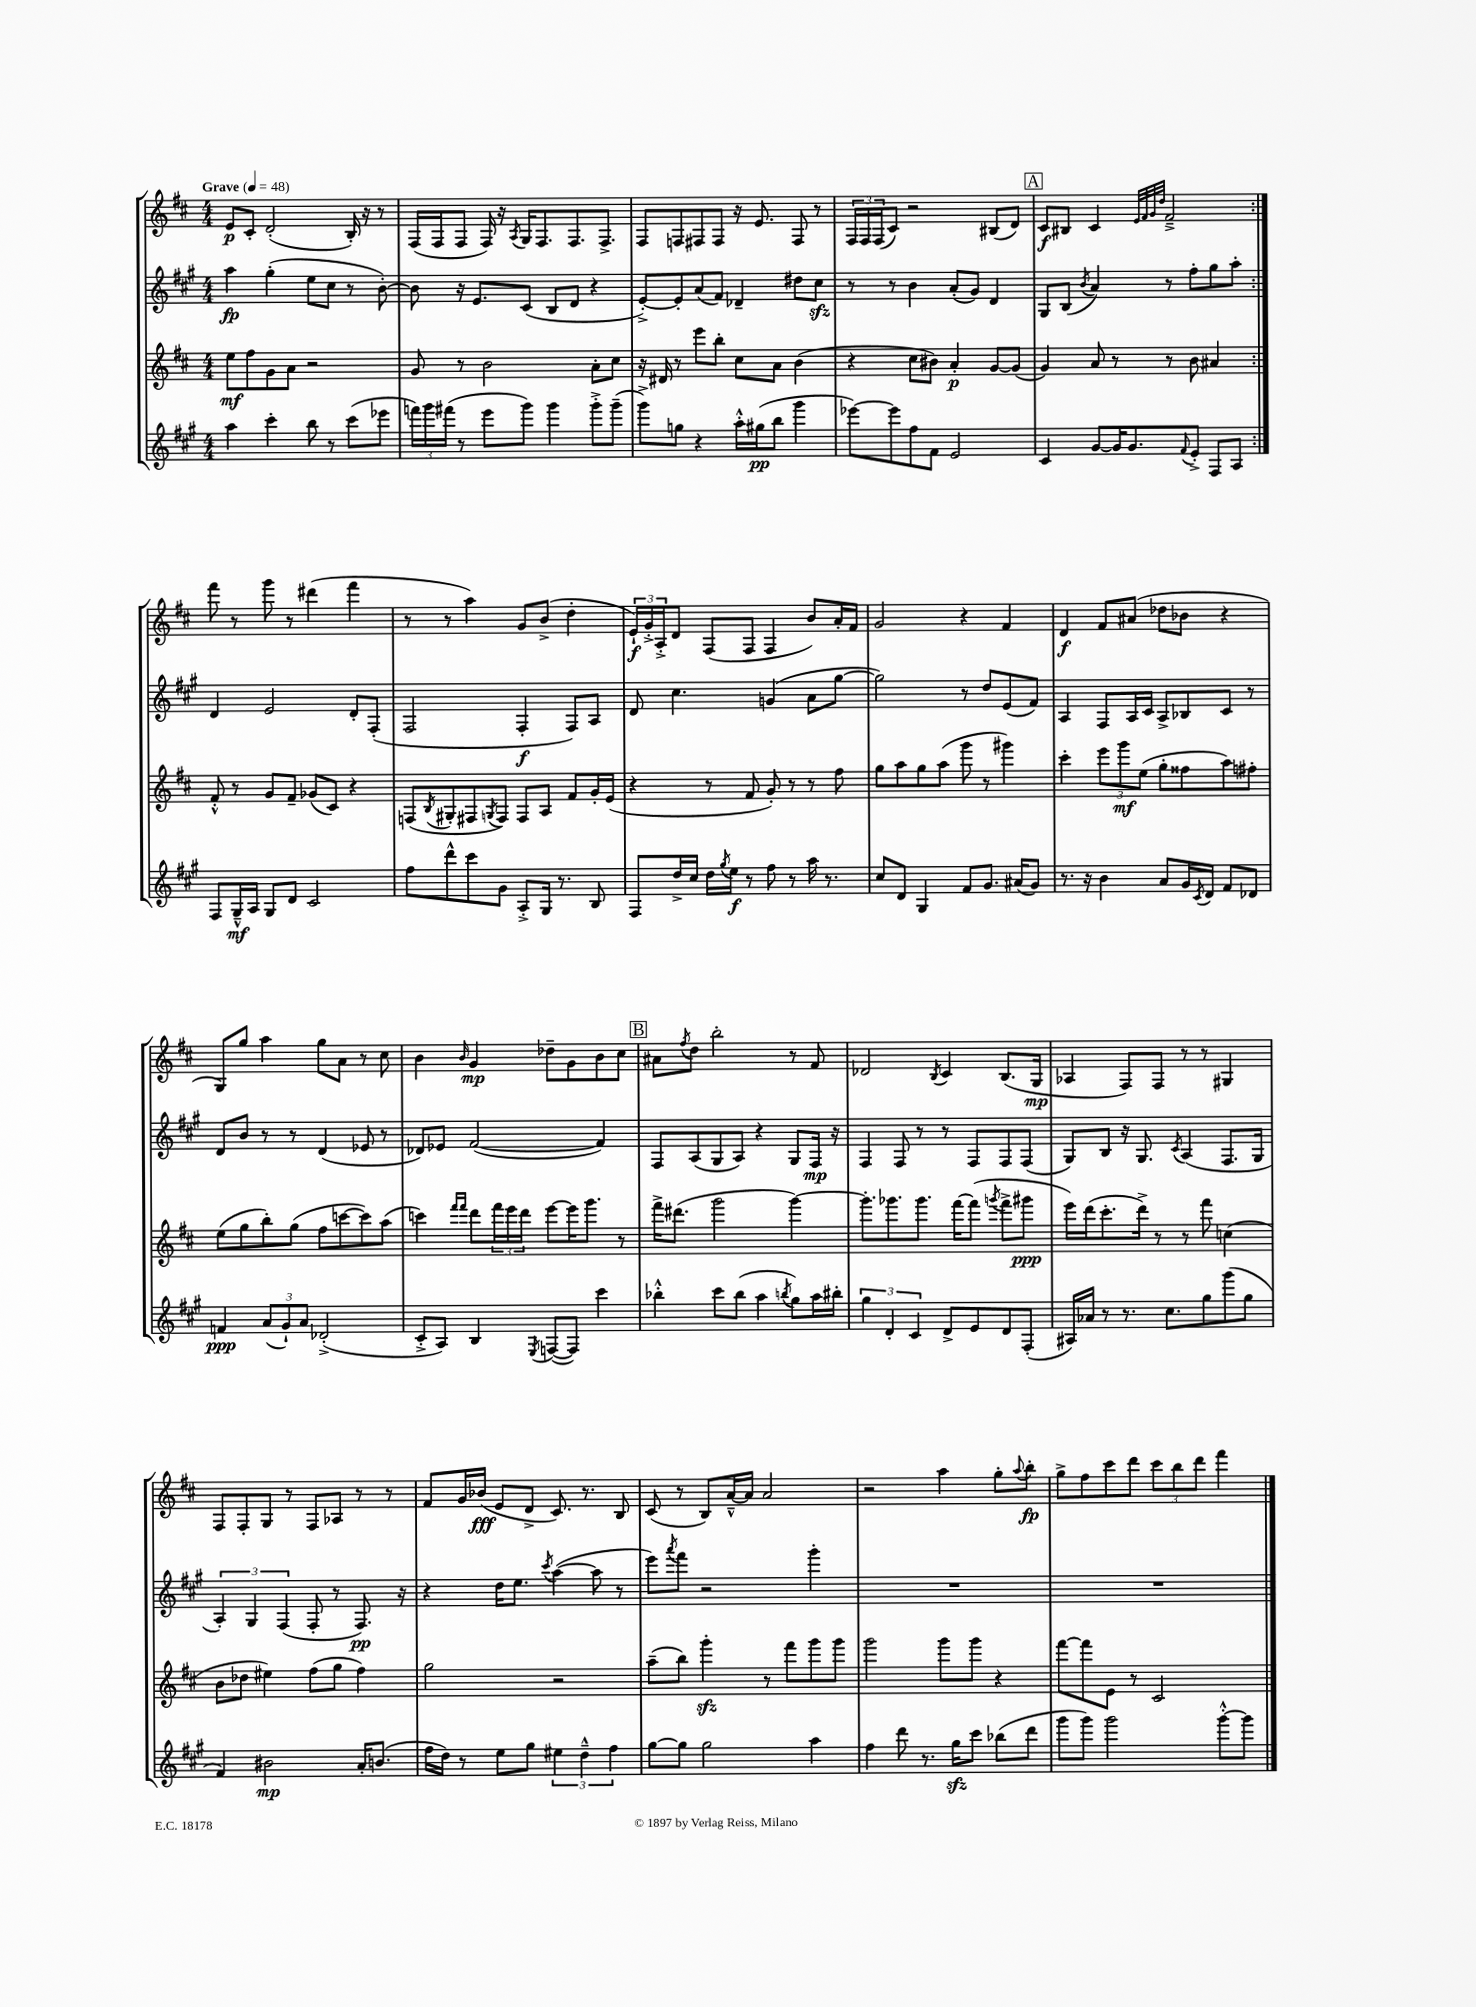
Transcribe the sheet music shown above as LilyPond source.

<<
\new StaffGroup <<
\new Staff = "s0" {
    \clef treble \key d \major \numericTimeSignature \time 4/4 \tempo "Grave" 4 = 48
    \repeat volta 2 { e'8\p cis'8-. d'2-.( b16-.) r16 r8 |
    fis16( fis16 fis8 fis16) r16 \acciaccatura { a8 } g16 fis8. fis8. fis8.-> |
    fis8 f8 fis8 fis8 r16 e'8. fis8 r8 |
    \tuplet 3/2 { fis16 fis16 fis16( } cis'8) r2 bis8( d'8) |
    \mark \markup { \box "A" } cis'8\f bis8 cis'4 \grace { e'32 fis'32 g'32 d''32 } fis'2---> | }
    fis'''8 r8 g'''8 r8 dis'''4( fis'''4 |
    r8 r8 a''4) g'8 b'8->( d''4-. |
    \tuplet 3/2 { e'16-!\f) g'16-.-> a16-.-> } d'8 fis8( fis8 fis4 b'8) a'16-. fis'16 |
    g'2 r4 fis'4 |
    d'4\f fis'8 ais'8( des''8 bes'8 r4 |
    g8) g''8 a''4 g''8 a'8 r8 cis''8 |
    b'4 \grace { b'16 } g'4\mp des''8-- g'8 b'8 cis''8 |
    \mark \markup { \box "B" } ais'8 \acciaccatura { fis''8 } d''8 b''2-. r8 fis'8 |
    des'2 \acciaccatura { b8 } cis'4 b8.( g16\mp |
    aes4 fis8) fis8 r8 r8 gis4 |
    fis8 fis8-. g8 r8 fis8 aes8 r8 r8 |
    fis'8 g'16 bes'16\fff( e'8 d'8-> cis'8.) r8. b8 |
    cis'8( r8 b8) a'16~---^ a'16 a'2 |
    r2 a''4 g''8-. \appoggiatura { a''8 } b''8-.\fp |
    g''8-> fis''8 cis'''8 d'''8 \tuplet 3/2 { cis'''8 b''8 d'''8 } fis'''4 \bar "|." |
}
\new Staff = "s1" {
    \clef treble \key a \major \numericTimeSignature \time 4/4
    \repeat volta 2 { a''4\fp gis''4-.( e''8 cis''8 r8 b'8~-.) |
    b'8 r16 e'8. cis'8( b8 d'8 r4 |
    e'8~-.->) e'8-. a'8( fis'8) des'4-- dis''8 cis''8\sfz |
    r8 r8 b'4 a'8-.( gis'8) d'4 |
    \mark \markup { \box "A" } gis8 b8( \acciaccatura { b'8 } a'4) r8 fis''8-. gis''8 a''8-. | }
    d'4 e'2 d'8-. fis8-.( |
    fis2 fis4-.\f fis8) a8 |
    d'8 cis''4. g'4( a'8 gis''8~ |
    gis''2) r8 d''8 e'8( fis'8) |
    a4 fis8 a16 cis'16 a8-> bes8 cis'8 r8 |
    d'8 b'8 r8 r8 d'4( ees'8 r8 |
    des'8) ees'8 fis'2~( fis'4) |
    \mark \markup { \box "B" } fis8 a8( gis8 a8) r4 gis8 fis16\mp r16 |
    fis4 fis8 r8 r8 fis8 fis8 fis8( |
    gis8) b8 r16 gis8. \acciaccatura { cis'8 } a4( fis8. gis16 |
    \tuplet 3/2 { a4-.) gis4 fis4( } fis8-. r8 fis8.\pp) r16 |
    r4 d''16 e''8. \acciaccatura { cis'''8 } a''4~( a''8 r8 |
    e'''8) \acciaccatura { a'''8 } fis'''8 r2 gis'''4-. |
    R1 |
    R1 \bar "|." |
}
\new Staff = "s2" {
    \clef treble \key d \major \numericTimeSignature \time 4/4
    \repeat volta 2 { e''8\mf fis''8 g'8 a'8 r2 |
    g'8 r8 b'2 a'8-. cis''8 |
    r16 dis'16 r8 e'''8 b''8-. cis''8 a'8 b'4( |
    r4 cis''8 bis'8) a'4-.\p g'8~ g'8( |
    \mark \markup { \box "A" } g'4) a'8 r8 r8 b'8 ais'4 | }
    fis'8-.-^ r8 g'8 fis'8-- ges'8( cis'8) r4 |
    f8( \acciaccatura { b8 } gis8-. fis8 \acciaccatura { g8 } fis8) fis8 a8 fis'8 g'16-. e'16( |
    r4 r8 fis'8 g'8-.) r8 r8 fis''8 |
    g''8 a''8 g''8 a''8( g'''8 r8 gis'''4) |
    cis'''4-. \tuplet 3/2 { e'''8 g'''8\mf e''8( } g''8-. fisis''8 a''8) fis''8-. |
    e''8( g''8 b''8-.) g''8( fis''8 c'''8~ c'''8) a''8( |
    c'''4) \grace { fis'''16 fis'''16 } d'''8 \tuplet 3/2 { fis'''16 e'''16 d'''16 } e'''8~ e'''16 g'''8. r8 |
    \mark \markup { \box "B" } fis'''16-> dis'''8.( g'''2 g'''4~) |
    g'''8.-. ges'''8. ges'''8. fis'''16~ fis'''8( \acciaccatura { g'''8 } fis'''8-> gis'''8\ppp |
    e'''16) d'''16( cis'''8.-. d'''16->) r8 r8 fis'''8 c''4( |
    b'8 des''8 eis''4) fis''8( g''8 fis''4) |
    g''2 r2 |
    a''8--( b''8) g'''4-.\sfz r8 fis'''8 g'''8 g'''8 |
    g'''2 g'''8 g'''8 r4 |
    fis'''8~ fis'''8 e'8 r8 cis'2 \bar "|." |
}
\new Staff = "s3" {
    \clef treble \key a \major \numericTimeSignature \time 4/4
    \repeat volta 2 { a''4 cis'''4-. b''8 r8 cis'''8( ees'''8 |
    \tuplet 3/2 { f'''16) gis'''16 fis'''16( } r8 e'''8 gis'''8) gis'''4 gis'''8-.-> gis'''8--( |
    gis'''8->) g''8 r4 a''16-.-^ gis''16\pp( b''8 gis'''4 |
    ees'''8~) ees'''8 fis''8 fis'8 e'2 |
    \mark \markup { \box "A" } cis'4 gis'8~ gis'16 gis'8. \appoggiatura { fis'8 } e'8-.-> fis8 a8 | }
    fis8 gis16---^\mf a16 gis8 d'8 cis'2 |
    fis''8 d'''8-^ cis'''8 gis'8 a8-.-> gis16 r8. b8 |
    fis8 d''16-> cis''16 d''16 \acciaccatura { gis''8 } e''16\f r8 fis''8 r8 a''16 r8. |
    cis''8 d'8 gis4 fis'8 gis'8. ais'16( gis'8) |
    r8. r16 b'4 a'8 gis'16 \acciaccatura { cis'8 } d'16 fis'8 des'8 |
    f'4\ppp \tuplet 3/2 { a'8( gis'8-!) a'8 } des'2-.->( |
    cis'8-.-> a8) b4 \acciaccatura { e8 } f8~( f8) cis'''4 |
    \mark \markup { \box "B" } bes''4-.-^ cis'''8 bes''8( a''4 \acciaccatura { b''8 } gis''8) a''16 bis''16-. |
    \tuplet 3/2 { gis''4 d'4-. cis'4 } d'8-> e'8 d'8 fis8-.( |
    ais16) aes'16 r8 r8. cis''8. gis''8 gis'''8( gis''8 |
    fis'4) bis'2\mp a'16-. b'8.( |
    fis''16 d''16) r8 e''8 gis''8 \tuplet 3/2 { eis''4 d''4---^ fis''4 } |
    gis''8~ gis''8 gis''2 a''4 |
    fis''4 d'''8 r8. gis''16\sfz cis'''8 bes''8( d'''8 |
    gis'''8 gis'''8) gis'''2 gis'''8~-.-^ gis'''8 \bar "|." |
}
>>
>>
\layout { \context { \Score \remove "Bar_number_engraver" } }
